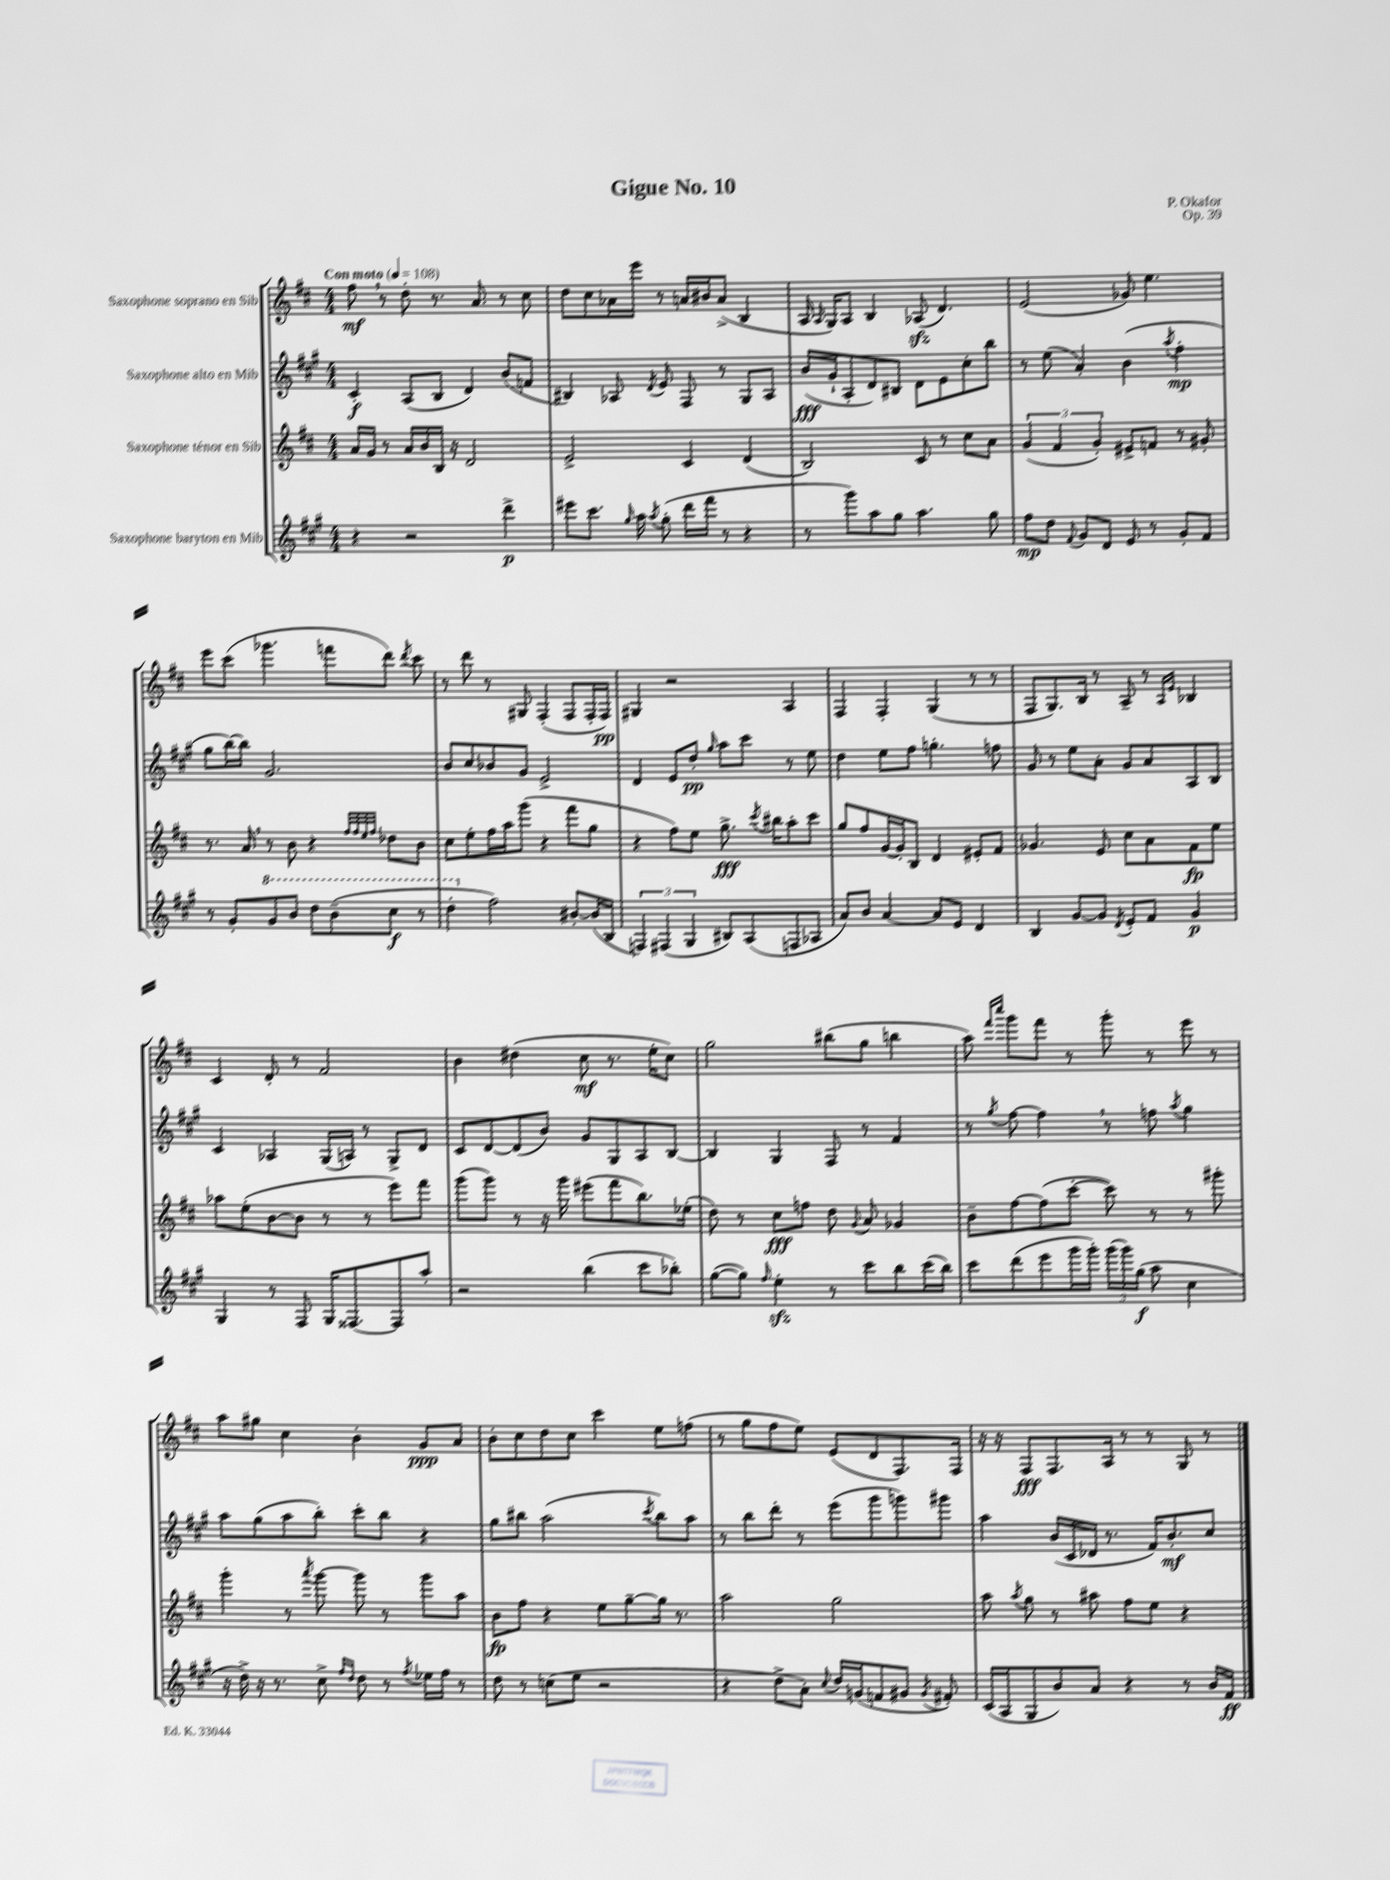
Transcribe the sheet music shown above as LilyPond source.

\header { title = "Gigue No. 10" composer = "P. Okafor" opus = "Op. 39" }
<<
\new StaffGroup <<
\new Staff = "s0" \with { instrumentName = "Saxophone soprano en Sib" } {
    \clef treble \key d \major \numericTimeSignature \time 4/4 \tempo "Con moto" 4 = 108
    \autoBeamOff fis''8\mf \breathe r8 d''8-. r8. a'8. r8 cis''8 |
    d''8[ cis''8 aes'16 e'''16] r8 a'16[ bis'16 a'8]->( b4 |
    a16 \grace { a16 } g16[) a8] b4 aes8\sfz( d'4.) |
    e'2( ges'8) e''4. |
    e'''8[ cis'''8]( ges'''4. f'''8[ d'''8]) \acciaccatura { d'''8 } cis'''8 |
    r8 d'''8 r8 gis8 fis4-.( fis8[ fis16-. fis16]\pp) |
    gis4 r2 a4 |
    fis4 fis4-. g4( r8 r8 |
    fis8[ g8.) b16] r8 a8-- r8 \grace { a16[ e'16] } bes4 |
    cis'4 d'8-. r8 fis'2 |
    b'4 dis''4( cis''8\mf r8. e''16[-. cis''8]) |
    g''2 bis''8[( g''8] b''4 |
    a''8) \grace { fis'''16[ cis''''16] } g'''8[ fis'''8] r8 g'''8-. r8 e'''8 r8 |
    a''8[ gis''8] cis''4 b'4-. g'8[\ppp a'8] |
    b'8[-. cis''8 d''8 cis''8] cis'''4 e''8[ f''8]( |
    r8 g''8[ fis''8 e''8]) e'8[( d'8 fis8.) fis16] |
    r16 r16 fis8[\fff fis8. a16] r8 r8 g8 r8 \bar "|." |
}
\new Staff = "s1" \with { instrumentName = "Saxophone alto en Mib" } {
    \clef treble \key a \major \numericTimeSignature \time 4/4
    \autoBeamOff cis'4-.\f a8[( b8] d'4) b'8[( f'8] |
    bis4) aes8 \acciaccatura { d'8 } e'8 fis8 r8 gis8[ aes8] |
    b'16[\fff( gis'16-! a8-. d'8) bis8] d'8[ e'8 cis''8-. b''8] |
    r8 e''8( a'4-.) b'4( \acciaccatura { a''8 } fis''4-.\mp |
    gis''8[ b''16~) b''16] gis'2. |
    b'8[ cis''8 bes'8 gis'8] e'2-> |
    d'4 e'8[ d''8]-.\pp \grace { gis''16 } a''8[ cis'''8] r8 e''8 |
    d''4 e''8[ fis''8] g''4.-. f''8 |
    gis'8 r8 e''8[ a'8]-. gis'8[ a'8 a8 b8] |
    cis'4 aes4 gis16[( a16]) r8 gis8[-> d'8] |
    cis'8[ d'8~ d'8( b'8]) gis'8[ gis8 a8 b8]~ |
    b4 gis4 fis8 r8 fis'4 |
    r8 \acciaccatura { gis''8 } fis''8~ fis''4 \breathe r8 f''8 \acciaccatura { a''8 } gis''4 |
    a''8[ gis''8( a''8 b''8]-.) cis'''8[-. b''8] r4 |
    gis''8[ bis''8] a''2( \acciaccatura { cis'''8 } bis''8[) a''8] |
    r8 b''8[ d'''8]-. r8 e'''8[( gis'''8 g'''8) gis'''8] |
    a''4 b'16[( cis'16 des'16] r8. fis'16[) b'8.-.\mf cis''8] \bar "|." |
}
\new Staff = "s2" \with { instrumentName = "Saxophone ténor en Sib" } {
    \clef treble \key d \major \numericTimeSignature \time 4/4
    \autoBeamOff a'16[ g'16] r8 a'16[ b'16 b16] r16 d'2 |
    e'2-> cis'4 d'4( |
    b2) cis'8 r8 cis''8[ a'8] |
    \tuplet 3/2 { g'4( fis'4 g'4-.) } eis'8[-> f'8] r8 gis'8-. |
    r8. a'16 \breathe r8 b'8 r4 \grace { fis''32[ fis''32 e''32 fis''32] } des''8[ b'8] |
    cis''8[ e''8-. fis''16 a''16 g'''8]( r4 fis'''8[ g''8] |
    r4 fis''8[) e''8] g''8.->\fff \acciaccatura { cis'''8 } bis''16[ a''8-. cis'''8] |
    g''8[ fis''8 g'16~ g'16-. b8] d'4 eis'8[-. fis'8] |
    ges'4. e'8 cis''8[ a'8 fis'8\fp e''8] |
    aes''8[ e''8-.( b'8~ b'8] r8 r8 e'''8[) fis'''8] |
    g'''8[( g'''8]) r8 r16 g'''16 eis'''8[( fis'''8 b''8.) ees''16]-.( |
    d''8) r8 cis''8[\fff f''8] d''8 \appoggiatura { g'8 } a'8 ges'4 |
    b'8[-- fis''8~ fis''8( cis'''8]~-. cis'''8) r8 r8 gis'''8-. |
    g'''4-. r8 \acciaccatura { a'''8 } g'''8~ g'''8 r8 g'''8[ a''8] |
    b'8[\fp fis''8] r4 e''8[ g''8~-- g''16] r8. |
    a''2 g''2 |
    a''8 \acciaccatura { a''8 } g''8 r8 ais''8 fis''8[ e''8] r4 \bar "|." |
}
\new Staff = "s3" \with { instrumentName = "Saxophone baryton en Mib" } {
    \clef treble \key a \major \numericTimeSignature \time 4/4
    \autoBeamOff r4 r2 d'''4->\p |
    eis'''8[ cis'''8.] \grace { gis''16 } a''16 \acciaccatura { a''8 } gis''8-.( d'''16[ fis'''16] r8 r4 |
    r8 gis'''8[) a''8 gis''8] a''4. gis''8 |
    fis''8[\mp d''8] \appoggiatura { fis'8 } gis'8[ d'8] e'8 r8 gis'8[-. fis'8] |
    r8 gis'8[-. \ottava #1 gis''8 b''8] d'''8[ b''8--( cis'''8]\f r8 |
    d'''4-. \ottava #0 fis''2) bis'8[~-. bis'16( b16] |
    \tuplet 3/2 { f4) fis4( gis4 } bis8[) a8( f8 aes8] |
    a'8[) b'8] a'4~ a'8[ e'8] d'4 |
    b4 gis'8[~ gis'8] \acciaccatura { d'8 } e'8[-. fis'8] gis'4\p |
    gis4 r8 fis8 gis16[ fisis8.~ fisis8 a''8]-. |
    r2 b''4( cis'''8[ bes''8]-.) |
    gis''8[~( gis''8]) \grace { fis''16 } e''4-.\sfz r8 cis'''8[ b''8 cis'''16( b''16]) |
    cis'''8[ d'''8( e'''8 gis'''16 gis'''16]-.) \tuplet 3/2 { gis'''16[( gis'''16) gis''16]\f( } a''8 cis''4 |
    r16 d''16->) r16 r8. cis''8-> \grace { fis''16[ d''16] } d''8 r8 \acciaccatura { fis''8 } ees''16[ fis''16] r8 |
    d''8 r8 c''8[( e''8] r2 |
    r4 d''8[-> a'8]-.) \appoggiatura { cis''8 } d''16[ g'16( f'8 gis'8] \acciaccatura { gis'8 } fis'8-.) |
    cis'16[( a16 gis8 b'8) a'8] r4 r8 b'16[ fis'16]\ff \bar "|." |
}
>>
>>
\layout { \context { \Score \remove "Bar_number_engraver" } }
